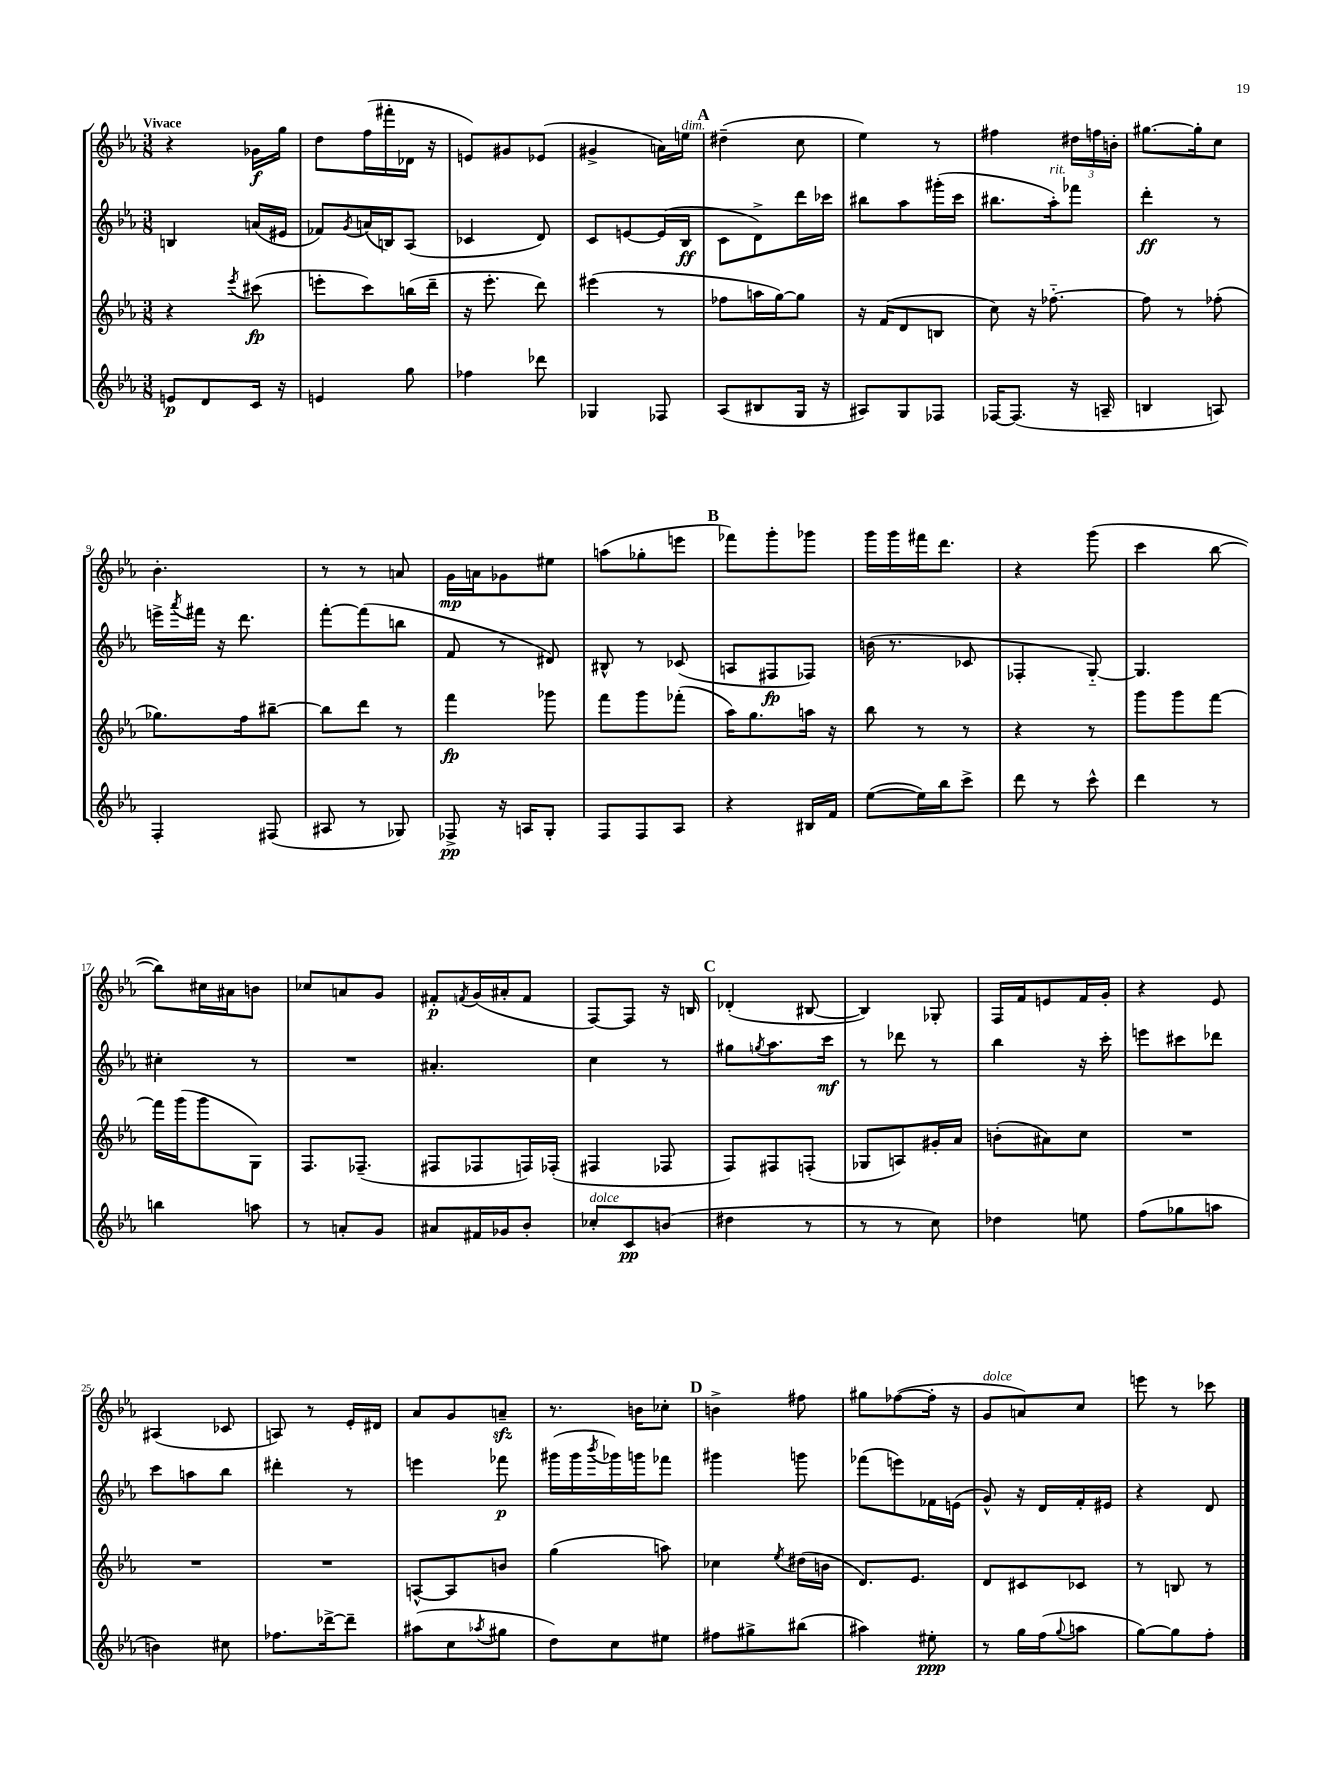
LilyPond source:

<<
\new StaffGroup <<
\new Staff = "s0" {
    \clef treble \key ees \major \numericTimeSignature \time 3/8 \tempo "Vivace"
    r4 ges'16\f g''16 |
    d''8 f''16( fis'''16-. des'16 r16 |
    e'8) gis'8 ees'8( |
    gis'4-> a'16) e''16^\markup { \italic "dim." } |
    \mark \markup { \bold "A" } dis''4--( c''8 |
    ees''4) r8 |
    fis''4 \tuplet 3/2 { dis''16 f''16 b'16-. } |
    gis''8.~ gis''16-. c''8 |
    bes'4.-. |
    r8 r8 a'8 |
    g'16\mp a'16 ges'8 eis''8 |
    a''8( ges''8-. e'''8 |
    \mark \markup { \bold "B" } fes'''8) g'''8-. ges'''8 |
    g'''16 g'''16 fis'''16 d'''8. |
    r4 g'''8( |
    c'''4 bes''8~ |
    bes''8) cis''16 ais'16 b'8 |
    ces''8 a'8 g'8 |
    fis'8-.\p \acciaccatura { f'8 } g'16( ais'16-. f'8 |
    f8~) f8 r16 b16 |
    \mark \markup { \bold "C" } des'4-.( bis8~ |
    bis4) ges8-. |
    f16 f'16 e'8 f'16 g'16-. |
    r4 ees'8 |
    ais4( ces'8 |
    a8) r8 ees'16-. dis'16 |
    aes'8 g'8 a'8--\sfz |
    r8. b'16 ces''8-. |
    \mark \markup { \bold "D" } b'4-> fis''8 |
    gis''8 fes''8~( fes''16-. r16 |
    g'8^\markup { \italic "dolce" } a'8) c''8 |
    e'''8 r8 ces'''8 \bar "|." |
}
\new Staff = "s1" {
    \clef treble \key ees \major \numericTimeSignature \time 3/8
    b4 a'16( eis'16 |
    fes'8) \acciaccatura { g'8 } a'16( b16) aes8( |
    ces'4 d'8) |
    c'8 e'8~ e'16( bes16\ff |
    \mark \markup { \bold "A" } c'8 d'8->) d'''16 ces'''16 |
    bis''8 aes''8 gis'''16-.( c'''16 |
    bis''8. aes''16-.^\markup { \italic "rit." }) fes'''8 |
    d'''4-.\ff r8 |
    e'''16-> \acciaccatura { aes'''8 } fis'''16 r16 d'''8. |
    f'''8~-. f'''8( b''8 |
    f'8 r8 dis'8) |
    bis8-^ r8 ces'8( |
    \mark \markup { \bold "B" } a8 fis8\fp fes8) |
    b'16( r8. ces'8 |
    fes4-. g8~-_) |
    g4. |
    cis''4-. r8 |
    R4. |
    ais'4.-. |
    c''4 r8 |
    \mark \markup { \bold "C" } gis''8 \acciaccatura { g''8 } aes''8. c'''16\mf |
    r8 des'''8 r8 |
    bes''4 r16 c'''16-. |
    e'''8 cis'''8 des'''8 |
    c'''8 a''8 bes''8 |
    dis'''4-. r8 |
    e'''4 fes'''8\p |
    gis'''16( gis'''16 \acciaccatura { bes'''8 } ges'''16) g'''16 fes'''8 |
    \mark \markup { \bold "D" } gis'''4 g'''8 |
    fes'''8( e'''8) fes'16 e'16( |
    g'8-^) r16 d'16 f'16-. eis'16 |
    r4 d'8 \bar "|." |
}
\new Staff = "s2" {
    \clef treble \key ees \major \numericTimeSignature \time 3/8
    r4 \acciaccatura { ees'''8 } cis'''8\fp( |
    e'''8-. c'''8) b''16( d'''16-- |
    r16 ees'''8.-. d'''8) |
    eis'''4( r8 |
    \mark \markup { \bold "A" } fes''8 a''16 g''16~) g''8 |
    r16 f'16( d'8 b8 |
    c''8) r16 fes''8.~-_ |
    fes''8 r8 fes''8-.( |
    ges''8.) f''16 bis''8~-- |
    bis''8 d'''8 r8 |
    f'''4\fp ges'''8 |
    f'''8 g'''8 fes'''8-.( |
    \mark \markup { \bold "B" } aes''16) g''8. a''16 r16 |
    bes''8 r8 r8 |
    r4 r8 |
    g'''8 g'''8 f'''8~ |
    f'''16 g'''16( g'''8 g8) |
    f8. fes8.--( |
    fis8 fes8 f16) fes16-.( |
    fis4 fes8 |
    \mark \markup { \bold "C" } f8) fis8 f8-.( |
    ges8 a8) gis'16-. aes'16 |
    b'8-.( ais'8) c''8 |
    R4. |
    R4. |
    R4. |
    a8~-^ a8 b'8 |
    g''4( a''8) |
    \mark \markup { \bold "D" } ces''4 \acciaccatura { ees''8 } dis''16( b'16 |
    d'8.) ees'8. |
    d'8 cis'8 ces'8 |
    r8 b8 r8 \bar "|." |
}
\new Staff = "s3" {
    \clef treble \key ees \major \numericTimeSignature \time 3/8
    e'8\p d'8 c'16 r16 |
    e'4 g''8 |
    fes''4 des'''8 |
    ges4 fes8 |
    \mark \markup { \bold "A" } aes8( bis8 g16 r16 |
    ais8) g8 fes8 |
    fes16~ fes8.( r16 a16-- |
    b4 a8) |
    f4-. fis8( |
    ais8 r8 ges8) |
    fes8->\pp r16 a16 g8-. |
    f8 f8 aes8 |
    \mark \markup { \bold "B" } r4 bis16 f'16 |
    ees''8~( ees''16) bes''16 c'''8-> |
    d'''8 r8 c'''8-^ |
    d'''4 r8 |
    b''4 a''8 |
    r8 a'8-. g'8 |
    ais'8 fis'16 ges'16 bes'8-. |
    ces''8-.^\markup { \italic "dolce" } c'8\pp b'8( |
    \mark \markup { \bold "C" } dis''4 r8 |
    r8 r8 c''8) |
    des''4 e''8 |
    f''8( ges''8 a''8 |
    b'4) cis''8 |
    fes''8. des'''16~-> des'''8-- |
    ais''8( c''8 \acciaccatura { aes''8 } gis''8 |
    d''8) c''8 eis''8 |
    \mark \markup { \bold "D" } fis''8 gis''8-> bis''8( |
    ais''4) eis''8-.\ppp |
    r8 g''16 f''16( \appoggiatura { g''8 } a''8 |
    g''8~) g''8 f''8-. \bar "|." |
}
>>
>>
